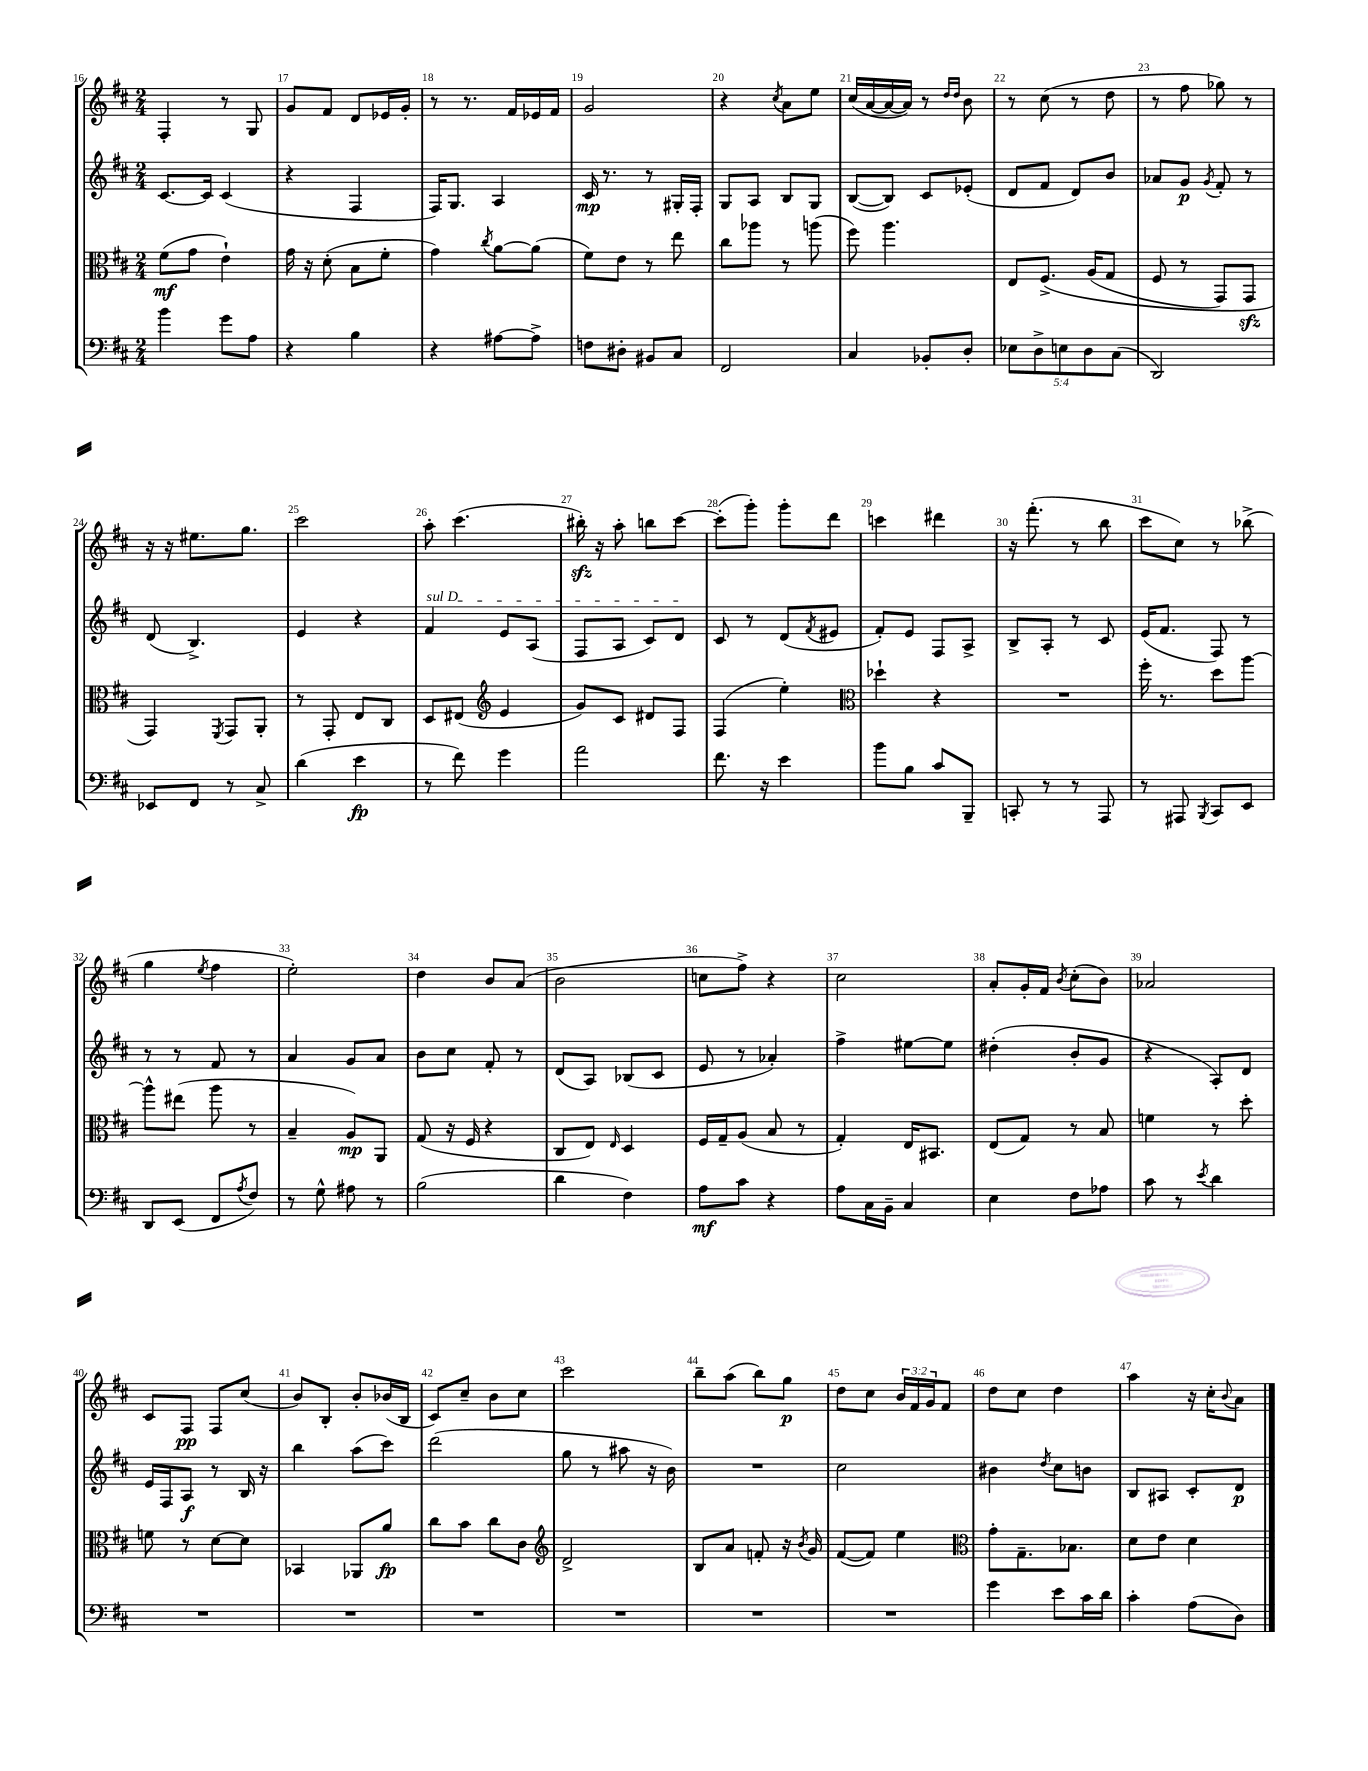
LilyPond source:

<<
\new StaffGroup <<
\new Staff = "s0" {
    \clef treble \key d \major \numericTimeSignature \time 2/4 \override Staff.TupletNumber.text = #tuplet-number::calc-fraction-text
    fis4-. r8 g8 |
    g'8 fis'8 d'8 ees'16 g'16-. |
    r8 r8. fis'16 ees'16 fis'16 |
    g'2 |
    r4 \acciaccatura { cis''8 } a'8 e''8 |
    cis''16( a'16~ a'16~ a'16) r8 \grace { d''16 d''16 } b'8 |
    r8 cis''8( r8 d''8 |
    r8 fis''8 ges''8) r8 |
    r16 r16 eis''8. g''8. |
    cis'''2 |
    a''8-. cis'''4.( |
    bis''16-.\sfz) r16 a''8-. b''8 cis'''8~ |
    cis'''8-.( g'''8-.) g'''8-. d'''8 |
    c'''4 dis'''4 |
    r16 fis'''8.-.( r8 b''8 |
    cis'''8 cis''8) r8 bes''8->( |
    g''4 \acciaccatura { e''8 } fis''4 |
    e''2-.) |
    d''4 b'8 a'8( |
    b'2 |
    c''8 fis''8->) r4 |
    cis''2 |
    a'8-. g'16-. fis'16 \acciaccatura { b'8 } cis''8-.( b'8) |
    aes'2 |
    cis'8 fis8\pp fis8 cis''8( |
    b'8) b8-. b'8-. bes'16( b16 |
    cis'8) cis''8-- b'8 cis''8 |
    cis'''2 |
    b''8-- a''8( b''8) g''8\p |
    d''8 cis''8 \tuplet 3/2 { b'16 fis'16 g'16 } fis'8 |
    d''8 cis''8 d''4 |
    a''4 r16 cis''16-. \appoggiatura { b'8 } a'8 \bar "|." |
}
\new Staff = "s1" {
    \clef treble \key d \major \numericTimeSignature \time 2/4
    cis'8.~ cis'16 cis'4( |
    r4 fis4 |
    fis16) g8. a4 |
    cis'16\mp r8. r8 gis16-. fis16-. |
    g8 a8 b8 g8 |
    b8~( b8) cis'8 ees'8-.( |
    d'8 fis'8 d'8) b'8 |
    aes'8 g'8\p \acciaccatura { g'8 } fis'8-. r8 |
    d'8( b4.->) |
    e'4 r4 |
    \once \override TextSpanner.bound-details.left.text = \markup { \italic "sul D" } fis'4\startTextSpan e'8 a8( |
    fis8 a8 cis'8) d'8\stopTextSpan |
    cis'8 r8 d'8( \acciaccatura { fis'8 } eis'8 |
    fis'8-.) e'8 fis8 a8-> |
    b8-> a8-. r8 cis'8 |
    e'16( fis'8. fis8) r8 |
    r8 r8 fis'8 r8 |
    a'4 g'8 a'8 |
    b'8 cis''8 fis'8-. r8 |
    d'8( a8) bes8( cis'8 |
    e'8 r8 aes'4-.) |
    fis''4-> eis''8~ eis''8 |
    dis''4-.( b'8-. g'8 |
    r4 a8-.) d'8 |
    e'16 fis16 a8\f r8 b16 r16 |
    b''4 a''8( cis'''8) |
    d'''2( |
    g''8 r8 ais''8 r16 b'16) |
    R2 |
    cis''2 |
    bis'4 \acciaccatura { d''8 } cis''8 b'8 |
    b8 ais8 cis'8-. d'8\p \bar "|." |
}
\new Staff = "s2" {
    \clef alto \key d \major \numericTimeSignature \time 2/4
    fis'8\mf( g'8 e'4-!) |
    g'16 r16 d'8-.( b8 fis'8-. |
    g'4) \acciaccatura { cis''8 } a'8~ a'8( |
    fis'8) e'8 r8 e''8 |
    cis''8 aes''8 r8 a''8( |
    fis''8) a''4. |
    e8 fis8.->\( a16( g8 |
    fis8 r8 g,8) g,8\sfz |
    g,4\) \acciaccatura { fis,8 } g,8 a,8-. |
    r8 g,8-. e8 cis8 |
    d8 eis8( \clef treble e'4 |
    g'8) cis'8 dis'8 fis8 |
    fis4( e''4-.) |
    \clef alto des''4-! r4 |
    R2 |
    fis''16-. r8. d''8 a''8~ |
    a''8-^ eis''8( a''8 r8 |
    b4-- a8\mp) a,8 |
    g8( r16 fis16 r4 |
    cis8 e8) \grace { e16 } d4 |
    fis16 g16-- a8( b8 r8 |
    g4-.) e16 bis,8. |
    e8( g8) r8 b8 |
    f'4 r8 d''8-. |
    f'8 r8 d'8~ d'8 |
    bes,4 aes,8 a'8\fp |
    cis''8 b'8 cis''8 cis'8 |
    \clef treble d'2-> |
    b8 a'8 f'8-. r16 \acciaccatura { b'8 } g'16 |
    fis'8~( fis'8) e''4 |
    \clef alto g'8-. g8.-- bes8. |
    d'8 e'8 d'4 \bar "|." |
}
\new Staff = "s3" {
    \clef bass \key d \major \numericTimeSignature \time 2/4 \override Staff.TupletNumber.text = #tuplet-number::calc-fraction-text
    b'4 g'8 a8 |
    r4 b4 |
    r4 ais8~ ais8-> |
    f8 dis8-. bis,8 cis8 |
    fis,2 |
    cis4 bes,8-. d8-. |
    \tuplet 5/4 { ees8 d8-> e8 d8 cis8( } |
    d,2) |
    ees,8 fis,8 r8 cis8-> |
    d'4( e'4\fp |
    r8 fis'8) g'4 |
    a'2 |
    fis'8. r16 e'4 |
    b'8 b8 cis'8 b,,8-- |
    c,8-. r8 r8 a,,8 |
    r8 ais,,8 \acciaccatura { b,,8 } cis,8 e,8 |
    d,8 e,8( fis,8 \acciaccatura { a8 } fis8) |
    r8 g8-^ ais8 r8 |
    b2( |
    d'4 fis4) |
    a8\mf cis'8 r4 |
    a8 cis16 b,16-- cis4 |
    e4 fis8 aes8 |
    cis'8 r8 \acciaccatura { e'8 } d'4 |
    R2 |
    R2 |
    R2 |
    R2 |
    R2 |
    R2 |
    g'4 e'8 cis'16 d'16 |
    cis'4-. a8( d8) \bar "|." |
}
>>
>>
\layout { \context { \Score currentBarNumber = #16 \override BarNumber.break-visibility = ##(#f #t #t) barNumberVisibility = #all-bar-numbers-visible } }
